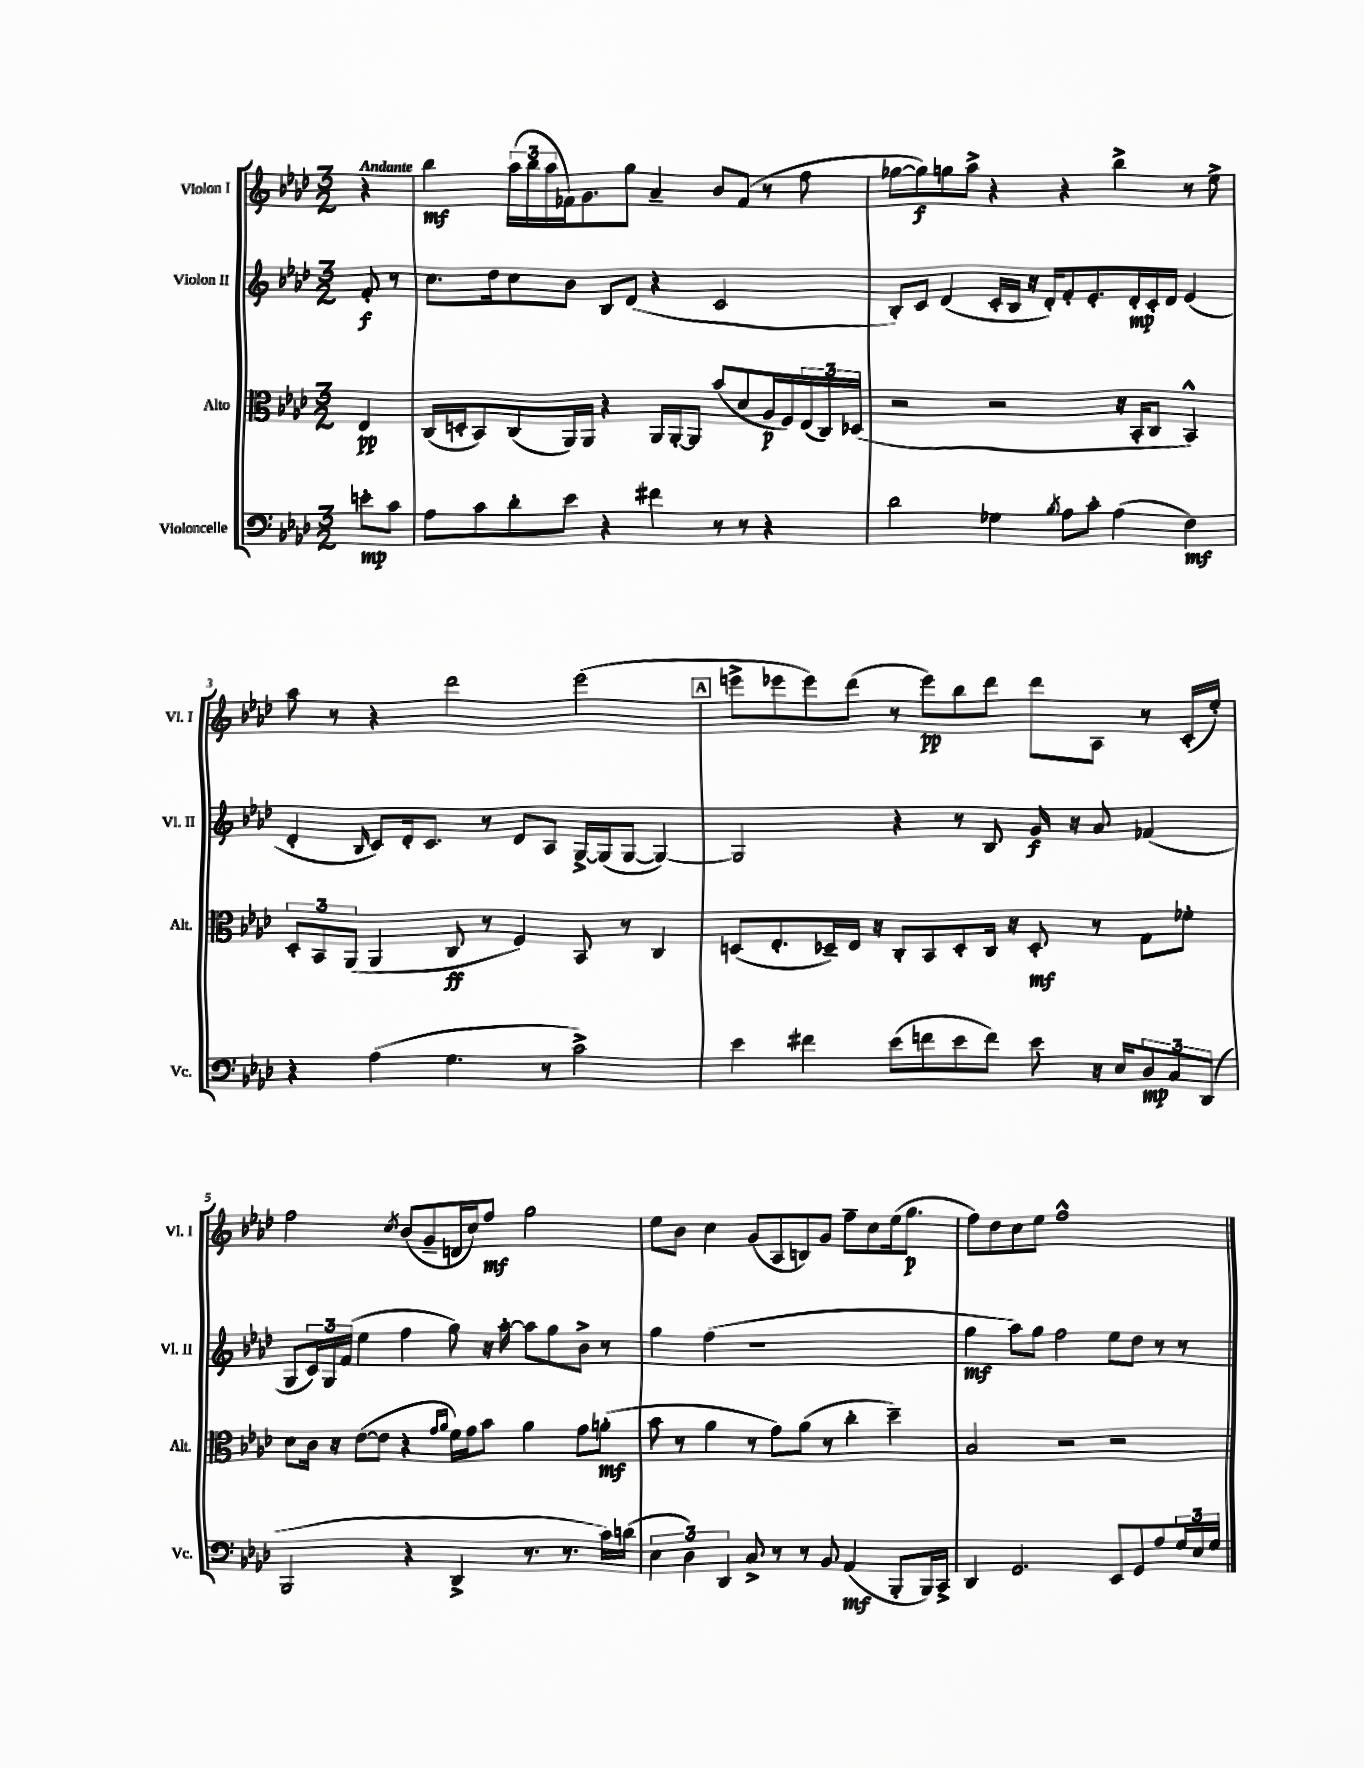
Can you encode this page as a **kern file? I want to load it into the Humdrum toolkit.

**kern	**dynam	**kern	**dynam	**kern	**dynam	**kern	**dynam
*part4	*part4	*part3	*part3	*part2	*part2	*part1	*part1
*staff4	*staff4	*staff3	*staff3	*staff2	*staff2	*staff1	*staff1
*I"Violoncelle	*	*I"Alto	*	*I"Violon II	*	*I"Violon I	*
*I'Vc.	*	*I'Alt.	*	*I'Vl. II	*	*I'Vl. I	*
*clefF4	*	*clefC3	*	*clefG2	*	*clefG2	*
*k[b-e-a-d-]	*	*k[b-e-a-d-]	*	*k[b-e-a-d-]	*	*k[b-e-a-d-]	*
*M3/2	*	*M3/2	*	*M3/2	*	*M3/2	*
=	=	=	=	=	=	=	=
!	!	!	!	!	!	!LO:TX:a:B:t=Andante	!
8en'\L	mp	4E-/	pp	8f'/	f	4r	.
8c\J	.	.	.	8r	.	.	.
=1	=1	=1	=1	=1	=1	=1	=1
8A-\L	.	(16C/LL	.	8.cc\L	.	4bb-\	mf
.	.	16Dn'/J	.	.	.	.	.
8c\	.	8BB-/)	.	.	.	.	.
.	.	.	.	16dd-\k	.	.	.
8d-'\	.	(8C/	.	8cc\	.	(24aa-\LL	.
.	.	.	.	.	.	24bb-\	.
.	.	.	.	.	.	24aa-\	.
8e-\J	.	16AA-/L)	.	8b-\J	.	16f-X\J)	.
.	.	16AA-/JJ	.	.	.	8.g\	.
4r	.	4r	.	8B-/L	.	.	.
.	.	.	.	(8d-/J	.	8gg\J	.
4f#X\	.	16AA-/LL	.	4r	.	4a-~/	.
.	.	[16AA-'/J	.	.	.	.	.
.	.	8AA-/J]	.	.	.	.	.
8r	.	(8b-/L	.	2c/	.	8b-/L	.
8r	.	8d-/	.	.	.	(8f-/J	.
4r	.	16A-/L	p	.	.	8r	.
.	.	16F/)	.	.	.	.	.
.	.	(24E-/	.	.	.	8ff\	.
.	.	24C/)	.	.	.	.	.
.	.	(24D-X/JJ	.	.	.	.	.
=2	=2	=2	=2	=2	=2	=2	=2
2d-\	.	2r	.	8B-'/L)	.	[8gg-X\L	.
.	.	.	.	8c/J	.	8gg-\])	f
.	.	.	.	(4d-/	.	8ggn\	.
.	.	.	.	.	.	8aa-^\J	.
4G-X\	.	2r	.	16c'/LL	.	4r	.
.	.	.	.	16B-/JJ	.	.	.
.	.	.	.	16r	.	.	.
.	.	.	.	16d-'/KL)	.	.	.
8qB-/	.	.	.	.	.	.	.
8A-\L	.	.	.	8f'/	.	4r	.
8c'\J	.	.	.	8.e-'/	.	.	.
(4A-\	.	16r	.	.	.	4bb-^\	.
.	.	16BB-'/KL	.	16d-'/L	mp	.	.
.	.	8C/J	.	16c'/	.	.	.
.	.	.	.	16d-/JJ	.	.	.
4F\)	mf	4BB-^^/)	.	(4e-/	.	8r	.
.	.	.	.	.	.	8ee-^\	.
!!LO:LB:g=z
=3	=3	=3	=3	=3	=3	=3	=3
4r	.	12D-'/L	.	4d-'/	.	8aa-\	.
.	.	12BB-/	.	.	.	.	.
.	.	.	.	.	.	8r	.
.	.	(12AA-/J	.	.	.	.	.
.	.	.	.	16qqB-/	.	.	.
(4A-\	.	4AA-/	.	8c/L)	.	4r	.
.	.	.	.	16d-'/k	.	.	.
.	.	.	.	8.c/J	.	.	.
4.G\	.	8C/	ff	.	.	2ddd-\	.
.	.	8r	.	8r	.	.	.
.	.	4F/)	.	8d-/L	.	.	.
8r	.	.	.	8A-/J	.	.	.
2c^\)	.	8BB-/	.	[16G^/LL	.	(2eee-\	.
.	.	.	.	(16G/J]	.	.	.
.	.	8r	.	[8G/J	.	.	.
.	.	4C/	.	4G/_)	.	.	.
!!LO:REH:place=s1:t=A
=4	=4	=4	=4	=4	=4	=4	=4
4e-\	.	(8Dn/L	.	2G/]	.	8eeen^\L	.
.	.	8.E-'/	.	.	.	8eee-X\	.
4f#X\	.	.	.	.	.	8eee-\)	.
.	.	16D-X~/L)	.	.	.	.	.
.	.	16E-/JJ	.	.	.	(8ddd-\J	.
.	.	16r	.	.	.	.	.
(8e-\L	.	8C'/L	.	4r	.	8r	.
8fn\	.	8BB-/	.	.	.	8eee-\L)	pp
8e-\	.	8D-'/	.	8r	.	8bb-\	.
8f\J)	.	16C/Jk	.	8B-/	.	8ddd-\J	.
.	.	16r	.	.	.	.	.
8e-\	.	8D-'/	mf	16g/	f	8ddd-\L	.
.	.	.	.	16r	.	.	.
16r	.	8r	.	8a-/	.	8A-\J	.
16E-/KL	.	.	.	.	.	.	.
12D-/	mp	8G\L	.	(4f-X/	.	8r	.
12C/	.	.	.	.	.	.	.
.	.	8f-X'\J	.	.	.	(16c'/LL	.
(12DD-/J	.	.	.	.	.	.	.
.	.	.	.	.	.	16ee-'/JJ)	.
!!LO:LB:g=z
=5	=5	=5	=5	=5	=5	=5	=5
2BBB-/	.	8d-\L	.	8G/L	.	2ff\	.
.	.	16c\Jk	.	24c/L)	.	.	.
.	.	.	.	24G/	.	.	.
.	.	16r	.	.	.	.	.
.	.	.	.	(24f/JJ	.	.	.
.	.	([8e-\L	.	4ee-\	.	.	.
.	.	8e-\J]	.	.	.	.	.
.	.	.	.	.	.	8qcc/	.
4r	.	4r	.	4ff\	.	(8b-/L	.
.	.	.	.	.	.	8g~/	.
.	.	16qqg/LL	.	.	.	.	.
.	.	16qqa-/JJ	.	.	.	.	.
4DD-^/	.	16f\LL)	.	8gg\)	.	16dn/L	.
.	.	16g\J	.	.	.	16cc/J)	.
.	.	8b-\J	.	16r	.	8ff/J	mf
.	.	.	.	[16aa-'\	.	.	.
8.r	.	4a-\	.	8aa-\L]	.	2gg\	.
.	.	.	.	8gg\	.	.	.
8.r	.	.	.	.	.	.	.
.	.	8g\L	.	8b-^\J	.	.	.
16c\LL)	.	(8an'\J	mf	8r	.	.	.
(16dn\JJ	.	.	.	.	.	.	.
=6	=6	=6	=6	=6	=6	=6	=6
6E-\	.	8b-\	.	4gg\	.	8ee-\L	.
.	.	8r	.	.	.	8b-\J	.
6D-\)	.	.	.	.	.	.	.
.	.	4a-\	.	(4ff\	.	4cc\	.
6DD-/	.	.	.	.	.	.	.
8C^/	.	8r	.	1r	.	(8g/L	.
8r	.	8g\L)	.	.	.	8A-/	.
8r	.	(8a-\J	.	.	.	8Bn/)	.
8BB-/	.	8r	.	.	.	8g/J	.
(4AA-/	mf	4cc'\	.	.	.	8ff~\L	.
.	.	.	.	.	.	8cc\	.
8BBB-'/L	.	4dd-~\)	.	.	.	(16ee-\k	.
.	.	.	.	.	.	8.gg\J	p
16BBB-/L)	.	.	.	.	.	.	.
16CC^/JJ	.	.	.	.	.	.	.
=7	=7	=7	=7	=7	=7	=7	=7
4DD-/	.	2B-/	.	4gg\	mf	8ff\L)	.
.	.	.	.	.	.	8dd-\	.
2.GG/	.	.	.	8aa-\L)	.	8cc\	.
.	.	.	.	8gg\J	.	8ee-\J	.
.	.	2r	.	2ff\	.	1ff^^	.
8EE-/L	.	2r	.	8ee-\L	.	.	.
8GG/	.	.	.	8dd-\J	.	.	.
8A-/	.	.	.	8r	.	.	.
24G/L	.	.	.	8r	.	.	.
24E-/	.	.	.	.	.	.	.
24G/JJ	.	.	.	.	.	.	.
==	==	==	==	==	==	==	==
*-	*-	*-	*-	*-	*-	*-	*-
